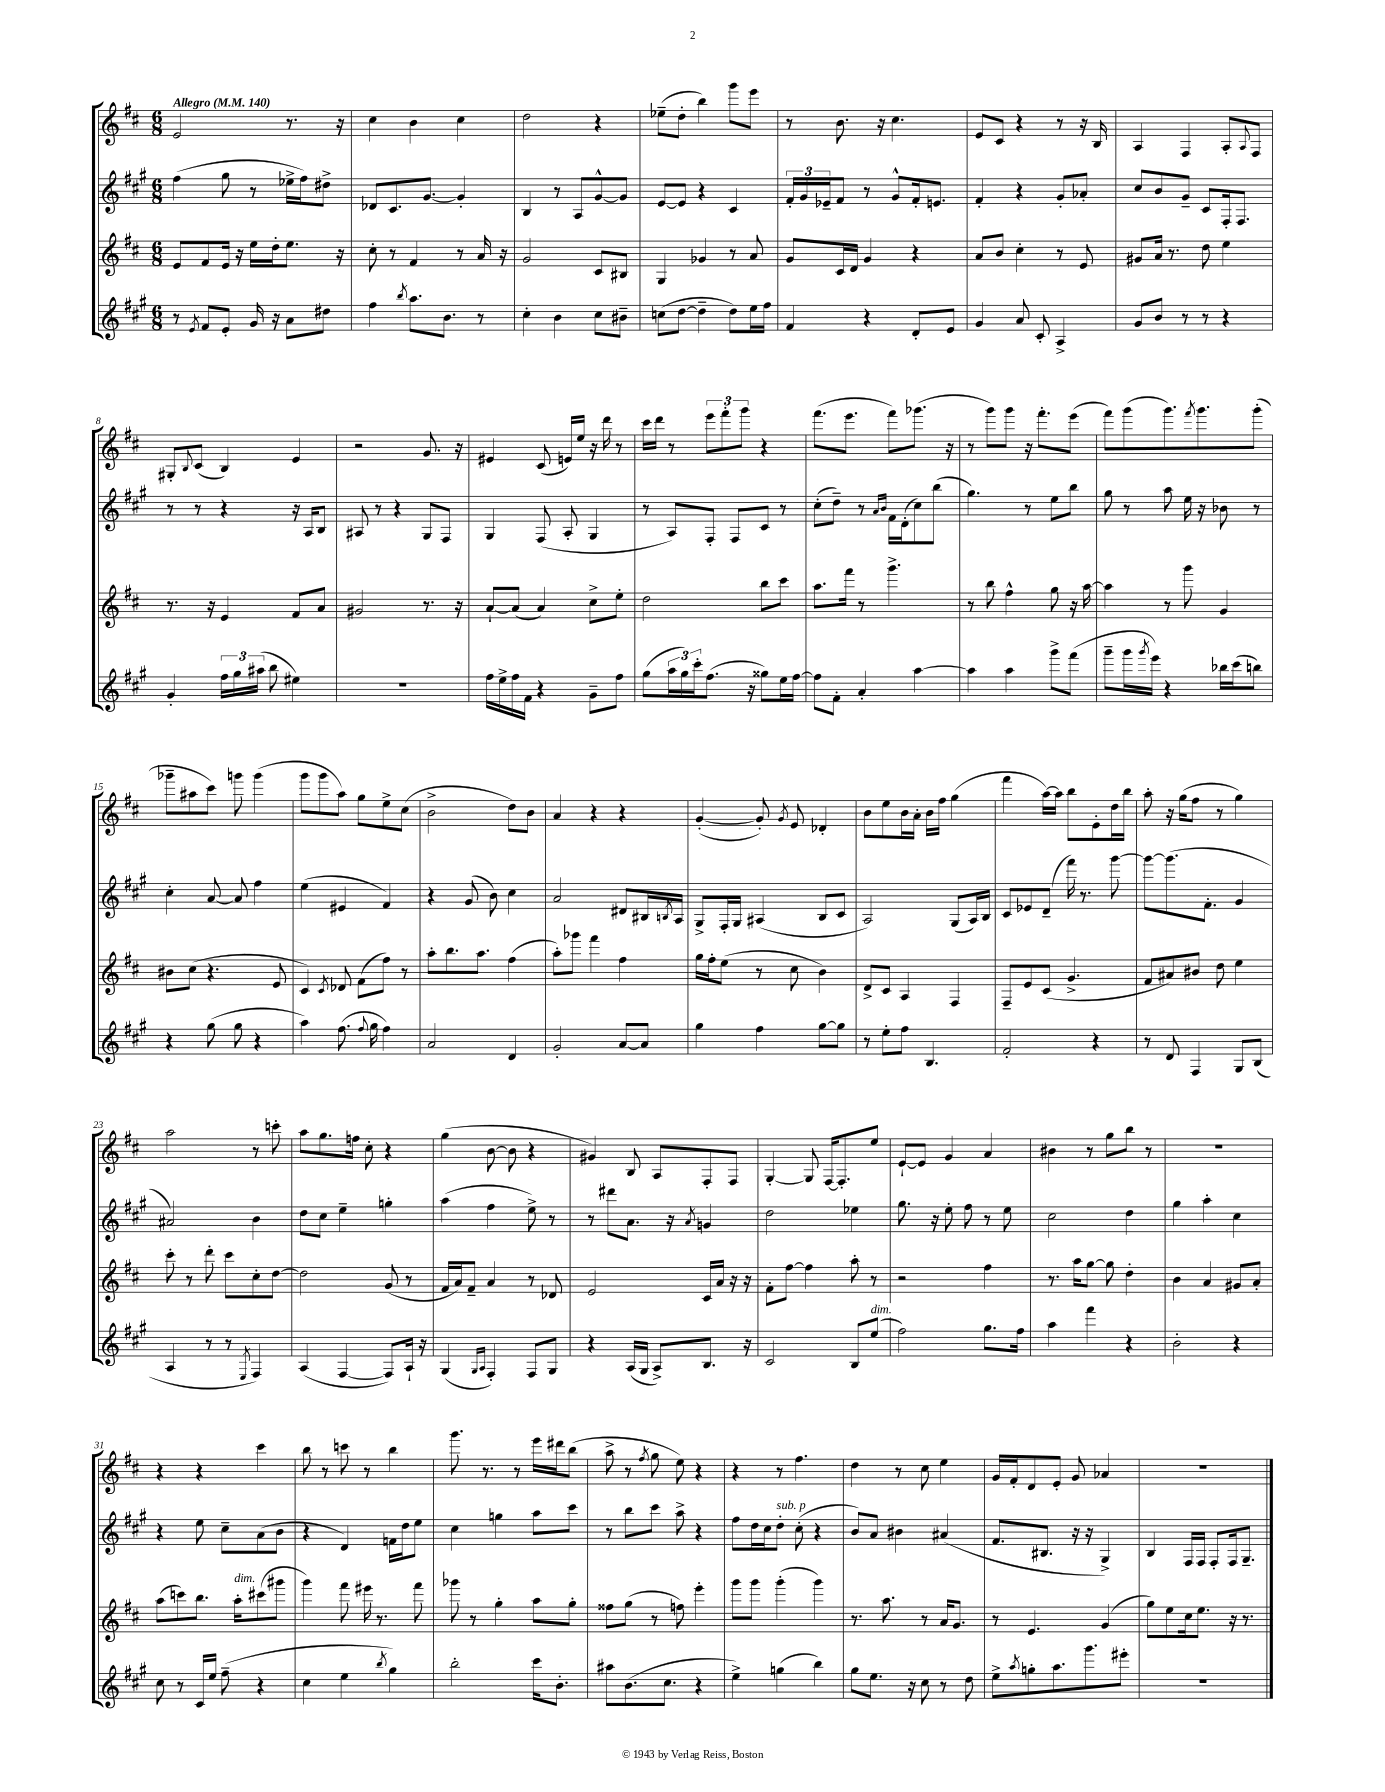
<<
\new StaffGroup <<
\new Staff = "s0" {
    \clef treble \key d \major \numericTimeSignature \time 6/8 \tempo "Allegro" 4 = 140
    e'2 r8. r16 |
    cis''4 b'4 cis''4 |
    d''2 r4 |
    ees''8--( d''8-. b''4) g'''8 e'''8 |
    r8 b'8. r16 cis''4. |
    e'8 cis'8 r4 r8 r16 b16 |
    a4 fis4 a8-. \appoggiatura { a8 } fis8 |
    gis8-. \appoggiatura { b8 } cis'8( b4) e'4 |
    r2 g'8. r16 |
    eis'4 cis'8( e'16) e''16 r16 d'''16 r8 |
    cis'''16 d'''16 r8 \tuplet 3/2 { e'''8 fis'''8-. g'''8 } r4 |
    fis'''8.( e'''8. fis'''8) ges'''8.( r16 |
    r8 g'''8) g'''8 r16 fis'''8.-. e'''8( |
    fis'''8) g'''8( g'''8.) \acciaccatura { fis'''8 } g'''8. g'''8-.( |
    ges'''8-- ais''8 cis'''8) g'''8 g'''4( |
    g'''8 g'''8 a''8) g''8 e''8-> cis''8( |
    b'2-> d''8) b'8 |
    a'4 r4 r4 |
    g'4~-.( g'8-.) \acciaccatura { g'8 } e'8 des'4-. |
    b'8 e''8 b'16 a'16-. b'16 fis''16 g''4( |
    fis'''4 a''16~) a''16 b''8 e'8-. d''16 b''16 |
    a''8-. r16 g''16( fis''8 r8 g''4) |
    a''2 r8 c'''8-. |
    a''8 g''8. f''16 cis''8-. r4 |
    g''4( b'8~ b'8 r4 |
    gis'4) b8 a8 fis8-. fis8 |
    g4~-. g8 fis16~ fis8.-. e''8 |
    e'8~-! e'8 g'4 a'4 |
    bis'4 r8 g''8 b''8 r8 |
    R2. |
    r4 r4 cis'''4 |
    b''8 r8 c'''8 r8 b''4 |
    g'''8. r8. r8 e'''16 dis'''16 b''8( |
    a''8-> r8 \acciaccatura { fis''8 } g''8 e''8) r4 |
    r4 r8 fis''4. |
    d''4 r8 cis''8 e''4 |
    g'16 fis'16-. d'8 e'8-. g'8 aes'4 |
    R2. \bar "|." |
}
\new Staff = "s1" {
    \clef treble \key a \major \numericTimeSignature \time 6/8
    fis''4( gis''8 r8 ees''16-> fis''16) dis''8-> |
    des'8 cis'8. gis'8.~ gis'4-. |
    b4 r8 a8 gis'8~-^ gis'8 |
    e'8~ e'8 r4 cis'4 |
    \tuplet 3/2 { fis'16-. gis'16 ees'16-- } fis'8 r8 gis'8-^ fis'16-. e'8. |
    fis'4-. r4 gis'8-. aes'8-. |
    cis''8 b'8 gis'8-- cis'8 fis16-. fis8. |
    r8 r8 r4 r16 a16 b8 |
    ais8 r8 r4 gis8 fis8 |
    gis4 fis8( a8-. gis4 |
    r8 a8) fis8-. fis8 cis'8 r8 |
    cis''8-.( d''8--) r8 \grace { a'16 b'16 } fis'16 d'16-.( cis''8) b''8( |
    gis''4.) r8 e''8 b''8 |
    gis''8 r8 a''8 e''16 r16 bes'8 r8 |
    cis''4-. a'8~ a'8 fis''4 |
    e''4( eis'4 fis'4) |
    r4 gis'8( b'8) cis''4 |
    a'2 dis'8 bis16 \acciaccatura { b8 } a16 |
    gis8-> fis16-. gis16 ais4( b8 cis'8 |
    a2) gis8( a16) b16 |
    cis'8 ees'8 d'8--( fis'''16) r8. gis'''8~ |
    gis'''8~ gis'''8.( fis'8.-. gis'4 |
    ais'2) b'4 |
    d''8 cis''8 e''4-- g''4-. |
    a''4( fis''4 e''8->) r8 |
    r8 dis'''8 a'8. r16 \acciaccatura { a'8 } g'4 |
    d''2 ees''4 |
    gis''8. r16 e''8-. fis''8 r8 e''8 |
    cis''2 d''4 |
    gis''4 a''4-. cis''4 |
    r4 e''8 cis''8-- a'8( b'8 |
    r4 d'4) f'16 d''16 e''8 |
    cis''4 g''4 a''8 cis'''8 |
    r8 b''8 cis'''8 a''8-> r4 |
    fis''8 d''16 cis''16 d''8-.^\markup { \italic "sub. p" } cis''8-.( r4 |
    b'8) a'8 bis'4 ais'4( |
    fis'8. bis8. r16 r16 gis4->) |
    b4 fis16 fis16 fis8-. fis16 gis8.-- \bar "|." |
}
\new Staff = "s2" {
    \clef treble \key d \major \numericTimeSignature \time 6/8
    e'8 fis'8 e'16 r16 e''16 d''16-. e''8. r16 |
    cis''8-. r8 fis'4 r8 a'16 r16 |
    g'2 cis'8 bis8 |
    g4 ges'4 r8 a'8 |
    g'8 cis'16 d'16 g'4 r4 |
    a'8 b'8 cis''4-. r8 e'8 |
    gis'8 a'16 r8. d''8 e''4 |
    r8. r16 e'4 fis'8 a'8 |
    gis'2 r8. r16 |
    a'8~-! a'8( a'4) cis''8-> e''8-. |
    d''2 b''8 cis'''8 |
    a''8. fis'''16 r8 g'''4.-> |
    r8 b''8 fis''4-^ g''8 r16 a''16~ |
    a''4 r8 g'''8 g'4 |
    bis'8 cis''8( r4. e'8 |
    cis'4) \acciaccatura { cis'8 } des'8 fis'8( fis''8) r8 |
    a''8-. b''8. a''8. fis''4( |
    a''8-.) ges'''8 fis'''4 fis''4 |
    g''16 fis''16-. e''8( r8 cis''8 b'4) |
    d'8-> cis'8 a4 fis4 |
    fis8-- e'8 cis'8( g'4.-> |
    fis'8 ais'8) bis'8 d''8 e''4 |
    cis'''8-. r8 d'''8-. cis'''8 cis''8-. d''8~ |
    d''2 g'8( r8 |
    fis'16 a'16) fis'8-- a'4 r8 des'8 |
    e'2 cis'16 a'16 r16 r16 |
    fis'8-. fis''8~ fis''4 a''8-. r8 |
    r2 fis''4 |
    r8. a''16 g''8~ g''8 d''4-. |
    b'4 a'4 gis'8 a'8-. |
    a''8( c'''8) b''8. a''16-.^\markup { \italic "dim." } cis'''8( gis'''8 |
    g'''4) fis'''8 eis'''16 r8. fis'''8 |
    ges'''8 r8 g''4-. a''8 g''8-. |
    fisis''8 g''8( r8 f''8) e'''4-. |
    g'''8 g'''8 g'''4-.( g'''4) |
    r8. a''8. r8 a'16 g'8. |
    r8 e'4. g'4( |
    g''8) e''8 cis''16 e''8. r16 r8. \bar "|." |
}
\new Staff = "s3" {
    \clef treble \key a \major \numericTimeSignature \time 6/8
    r8 \acciaccatura { e'8 } fis'8 e'8-. gis'16 r16 a'8 dis''8 |
    fis''4 \acciaccatura { b''8 } a''8. b'8. r8 |
    cis''4-. b'4 cis''8 bis'8-- |
    c''8( d''8~ d''4-- d''8) e''16 fis''16 |
    fis'4 r4 d'8-. e'8 |
    gis'4 a'8 cis'8-. a4-> |
    gis'8 b'8 r8 r8 r4 |
    gis'4-. \tuplet 3/2 { fis''16 gis''16 ais''16( } b''8 eis''4) |
    r2. |
    fis''16 e''16-> fis''16 fis'16 r4 gis'8-- fis''8 |
    gis''8( \tuplet 3/2 { a''16 gis''16) cis'''16-. } fis''8.( r16 gisis''8) e''16 fis''16~ |
    fis''8 fis'8-. a'4-. a''4~ |
    a''4 a''4 gis'''8-> fis'''8( |
    gis'''8-- gis'''16 \acciaccatura { gis'''8 } e'''16) r4 bes''16 cis'''16( b''8) |
    r4 gis''8( gis''8 r4 |
    a''4) fis''8.( \appoggiatura { fis''8 } gis''16 fis''4) |
    a'2 d'4 |
    gis'2-. a'8~ a'8 |
    gis''4 fis''4 gis''8~ gis''8 |
    r8 e''8-. fis''8 b4. |
    fis'2-. r4 |
    r8 d'8 fis4 gis8 b8( |
    a4 r8 r8 \acciaccatura { e8 } fis4) |
    a4( fis4~ fis8) a16-! r16 |
    gis4( \grace { gis16 a16 } fis4-.) fis8 gis8 |
    r4 a16( gis16 a8->) b8. r16 |
    cis'2 b8 e''8^\markup { \italic "dim." }( |
    fis''2) gis''8. fis''16 |
    a''4 fis'''4 r4 |
    b'2-. r4 |
    cis''8 r8 cis'16 e''16 fis''8--( r4 |
    cis''4 e''4 \acciaccatura { b''8 } gis''4) |
    b''2-. cis'''16 b'8.-. |
    ais''8 b'8.( cis''8. r4 |
    e''4->) g''4( b''4) |
    gis''8 e''8. r16 cis''8 r8 d''8 |
    e''8-> \acciaccatura { a''8 } g''8-. a''8. gis'''8. eis'''8-. |
    R2. \bar "|." |
}
>>
>>
